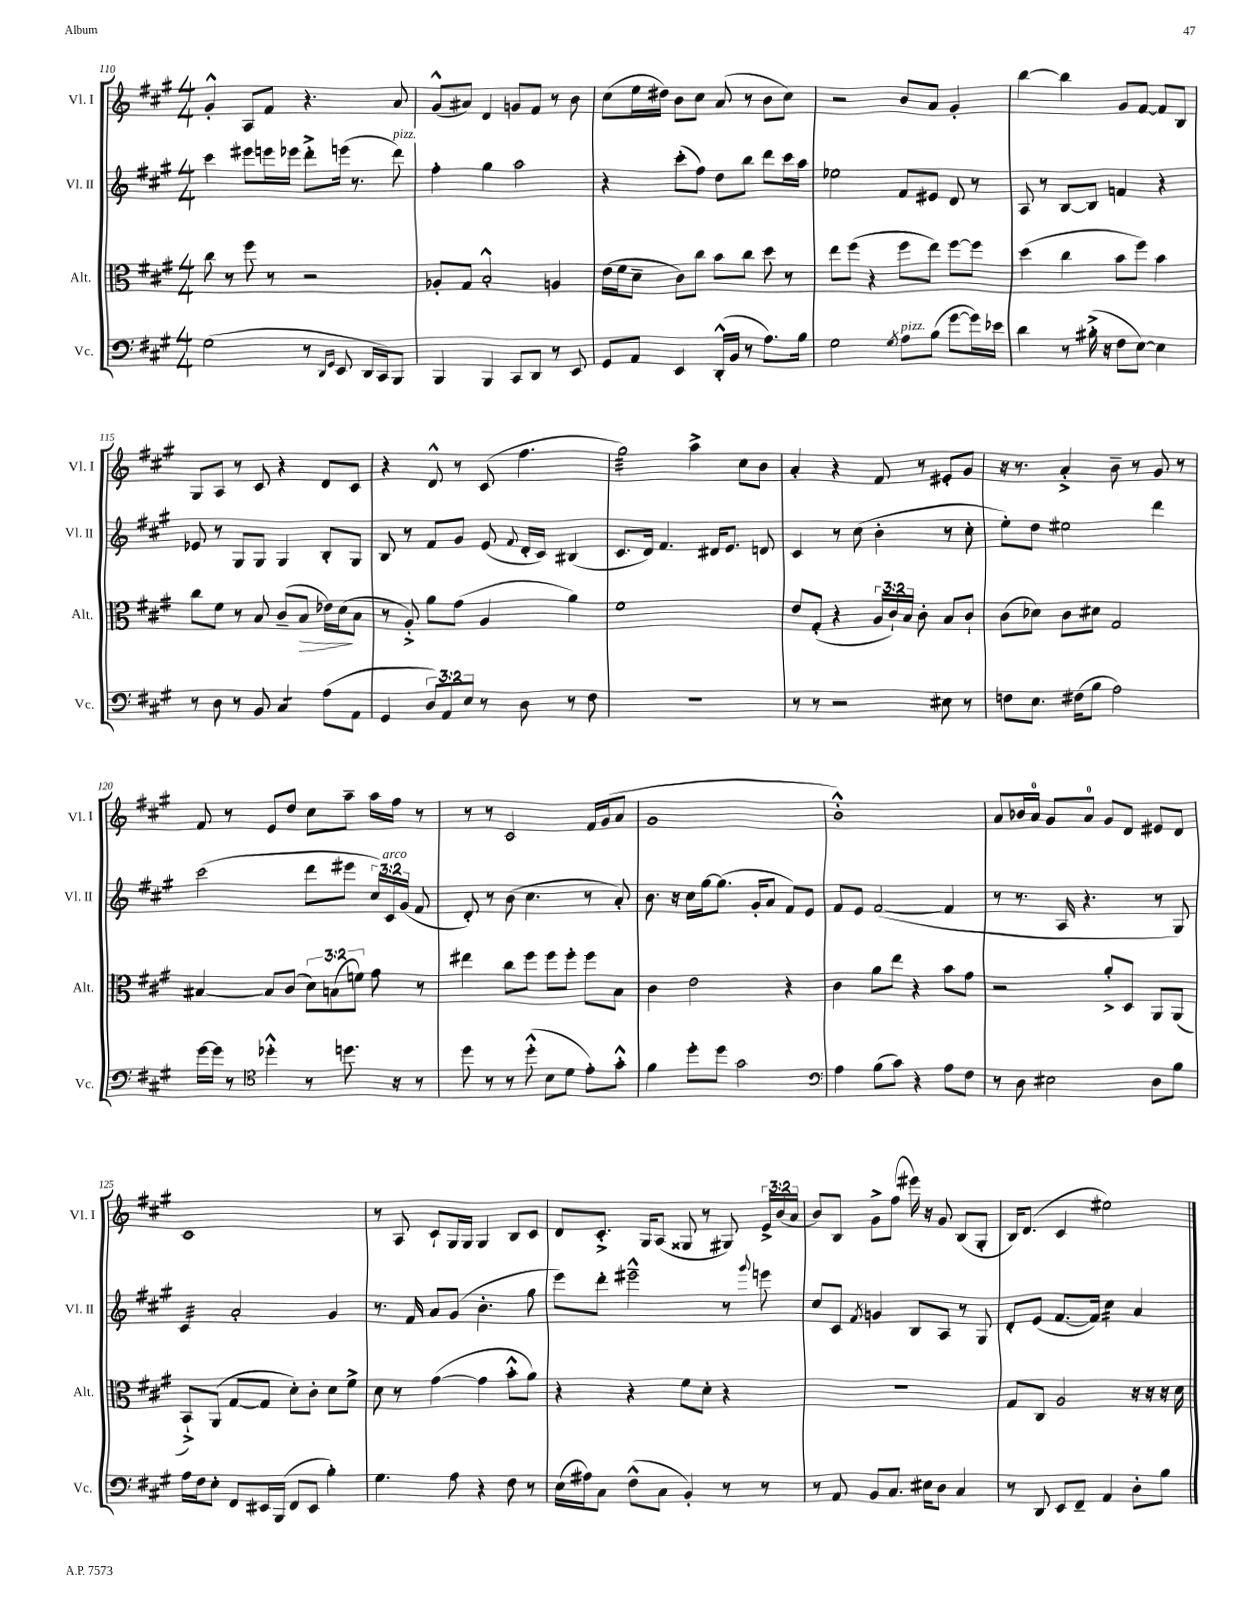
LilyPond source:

<<
\new StaffGroup <<
\new Staff = "s0" \with { instrumentName = "Vl. I" shortInstrumentName = "Vl. I" } {
    \clef treble \key a \major \numericTimeSignature \time 4/4 \override Staff.TupletNumber.text = #tuplet-number::calc-fraction-text
    \autoBeamOff gis'4-.-^ a8[ fis'8] r4. a'8 |
    gis'8[-^( ais'8]) d'4 g'8[ fis'8] r8 b'8 |
    cis''8[( e''16 dis''16]) b'8[ cis''8] a'8( r8 b'8[ cis''8]) |
    r2 b'8[ a'8] gis'4-. |
    b''4~ b''4 gis'8[ fis'8]~ fis'8[ b8] |
    gis8[ a8] r8 cis'8 r4 d'8[ cis'8] |
    r4 d'8-^ r8 cis'8( fis''4. |
    gis''2:32) a''4-> cis''8[ b'8] |
    a'4-. r4 fis'8 r8 eis'8[-. gis'8] |
    r16 r8. a'4-.-> b'8-- r8 gis'8 r8 |
    fis'8 r8 e'8[ d''8] cis''8[ a''8]-- a''16[ fis''16] r8 |
    r8 r8 cis'2 fis'16[ gis'16( a'8] |
    gis'1 |
    b'1-.-^) |
    a'8[ bes'16 a'16]-0 gis'8[ a'8]-0 gis'8[ d'8] eis'8[ d'8] |
    cis'1 |
    r8 a8 cis'8[-! gis16 gis16] gis4 b8[ cis'8] |
    d'8[ cis'8.]-.-> gis16[ a8]( gisis8 r8 gis8) \tuplet 3/2 { e'16[-> b'16( a'16] } |
    b'8[) b8] gis'8[-> fis''8]( eis'''16) r16 gis'8 b8[( gis8]-. |
    b16[) d'8.]( cis'4 eis''2) \bar "|." |
}
\new Staff = "s1" \with { instrumentName = "Vl. II" shortInstrumentName = "Vl. II" } {
    \clef treble \key a \major \numericTimeSignature \time 4/4 \override Staff.TupletNumber.text = #tuplet-number::calc-fraction-text
    \autoBeamOff cis'''4 eis'''8[ e'''16 ees'''16] d'''8[-.-> e'''16]( r8. d'''8^\markup { \italic "pizz." }) |
    fis''4-. gis''4 a''2 |
    r4 cis'''8[-.( fis''8]) d''8[ b''8] d'''8[ cis'''16 a''16] |
    ees''2 fis'8[ eis'8] d'8 r8 |
    a8 r8 b8[~ b8] f'4 r4 |
    ees'8 r8 gis8[ gis8] gis4 b8[-. gis8] |
    b8 r8 fis'8[ gis'8] e'8( \appoggiatura { fis'8 } d'16[-. cis'16]) bis4( |
    cis'8.[ d'16]) fis'4. dis'16[ e'8.] d'8 |
    cis'4 r8 cis''8( b'4-. r8 cis''8-. |
    e''8[-.) d''8] eis''2 d'''4 |
    cis'''2( d'''8[ eis'''8] \tuplet 3/2 { cis''16[) cis'16^\markup { \italic "arco" } gis'16]( } fis'8 |
    d'8-.) r8 b'8( cis''4. r8 a'8-.) |
    b'8. r16 cis''16[ gis''16~ gis''8.]( gis'16[-. a'8] fis'8[) e'8] |
    fis'8[ e'8] fis'2~( fis'4 |
    r8 r8. a16 r4. r8 gis8) |
    cis'4:32 a'2-. gis'4 |
    r8. fis'16 a'8[ gis'8]( b'4.-. gis''8 |
    e'''8[) d'''8]-. eis'''2---^ r8 \appoggiatura { gis'''8 } e'''8 |
    cis''8[ cis'8] \acciaccatura { fis'8 } g'4 b8[ a8] r8 gis8 |
    d'8[-. e'8]( fis'8.[~ fis'16]) cis''4:16 a'4 \bar "|." |
}
\new Staff = "s2" \with { instrumentName = "Alt." shortInstrumentName = "Alt." } {
    \clef alto \key a \major \numericTimeSignature \time 4/4 \override Staff.TupletNumber.text = #tuplet-number::calc-fraction-text
    \autoBeamOff cis''8 r8 fis''8 r8 r2 |
    aes8[-. gis8] b2-.-^ a4 |
    e'16[( fis'16 d'8]-- cis'8[) cis''8] b'8[ cis''8] d''8 r8 |
    e''8[ fis''8]( r4 fis''8[ e''8]) fis''8[~ fis''8] |
    d''4( cis''4 b'8[ fis''8]) b'4 |
    cis''8[ fis'8] r8 b8 cis'8[--( b8]\> ees'16[) d'16\!( b8] |
    r8 a8-.->) a'8[ gis'8]( a4 a'4) |
    fis'1 |
    e'8[ gis8]-.( r4 \tuplet 3/2 { a16[ cis'16-!) b16] } cis'8-. b8[ cis'8]-! |
    cis'8[( des'8]) cis'8[ dis'8] gis2 |
    bis4~ bis8[ cis'8]( \tuplet 3/2 { d'8[) b8( f'8]) } gis'8 r8 |
    eis''4 cis''8[ fis''8] fis''8[ fis''8]-. fis''8[ b8] |
    cis'4 e'2 r4 |
    cis'4 a'8[ e''8] r4 b'8[ gis'8] |
    r2 a'8[-.-> d8] a,8[ a,8]( |
    b,8[-!->) a,8]( gis8[~ gis8] d'8[-.) cis'8]-. d'8[ fis'8]-> |
    d'8 r8 gis'4~( gis'4 b'8[-.-^ a'8]) |
    r4 r4 fis'8[ d'8]-. r4 |
    R1 |
    gis8[ cis8] a2 r16 r16 r16 d'16 \bar "|." |
}
\new Staff = "s3" \with { instrumentName = "Vc." shortInstrumentName = "Vc." } {
    \clef bass \key a \major \numericTimeSignature \time 4/4 \override Staff.TupletNumber.text = #tuplet-number::calc-fraction-text
    \autoBeamOff gis2( r8 \grace { d,16[ gis,16] } e,8 d,16[ cis,16) b,,8] |
    b,,4 b,,4 cis,8[ d,8] r8 e,8 |
    gis,8[ a,8] e,4 d,16[-.-^( b,16] r8 a8.[) b16] |
    gis2 \acciaccatura { gis8 } a8[^\markup { \italic "pizz." } b8]( gis'8[~ gis'16) ees'16] |
    d'4 r8 bis16-.->( r16 fis8[ e8]~) e4 |
    r8 d8 r8 b,8 cis4:8 a8[( a,8] |
    gis,4 \tuplet 3/2 { d8[) a,8 e8] } r8 d8 r8 fis8 |
    R1 |
    r8 r8 r2 eis8 r8 |
    f8[ e8.] fis16[( b8] a2) |
    gis'16[~ gis'16] r8 \clef tenor des''4-.-^ r8 d''8. r16 r8 |
    d''8 r8 r8 d''8-.-^( b8[ d'8] e'8[-.) gis'8]-.-^ |
    fis'4 d''8[-. d''8] gis'2 |
    \clef bass a4 b8[( cis'8]) r4 a8[ fis8] |
    r8 d8 eis2 d8[ b8] |
    a16[ fis16 e8]-. fis,8[ eis,16 b,,16]( fis,8[ eis,8] b4-.) |
    gis4. a8 r4 fis8 r8 |
    e16[( ais16) cis8] fis8[-^( cis8] b,4-.) r8 r8 |
    r8 a,8 b,8[ cis8.] eis16[ d8] cis4 |
    r8 d,8 e,8[ fis,8]-- a,4 d8[-. b8] \bar "|." |
}
>>
>>
\layout { \context { \Score currentBarNumber = #110 } }
